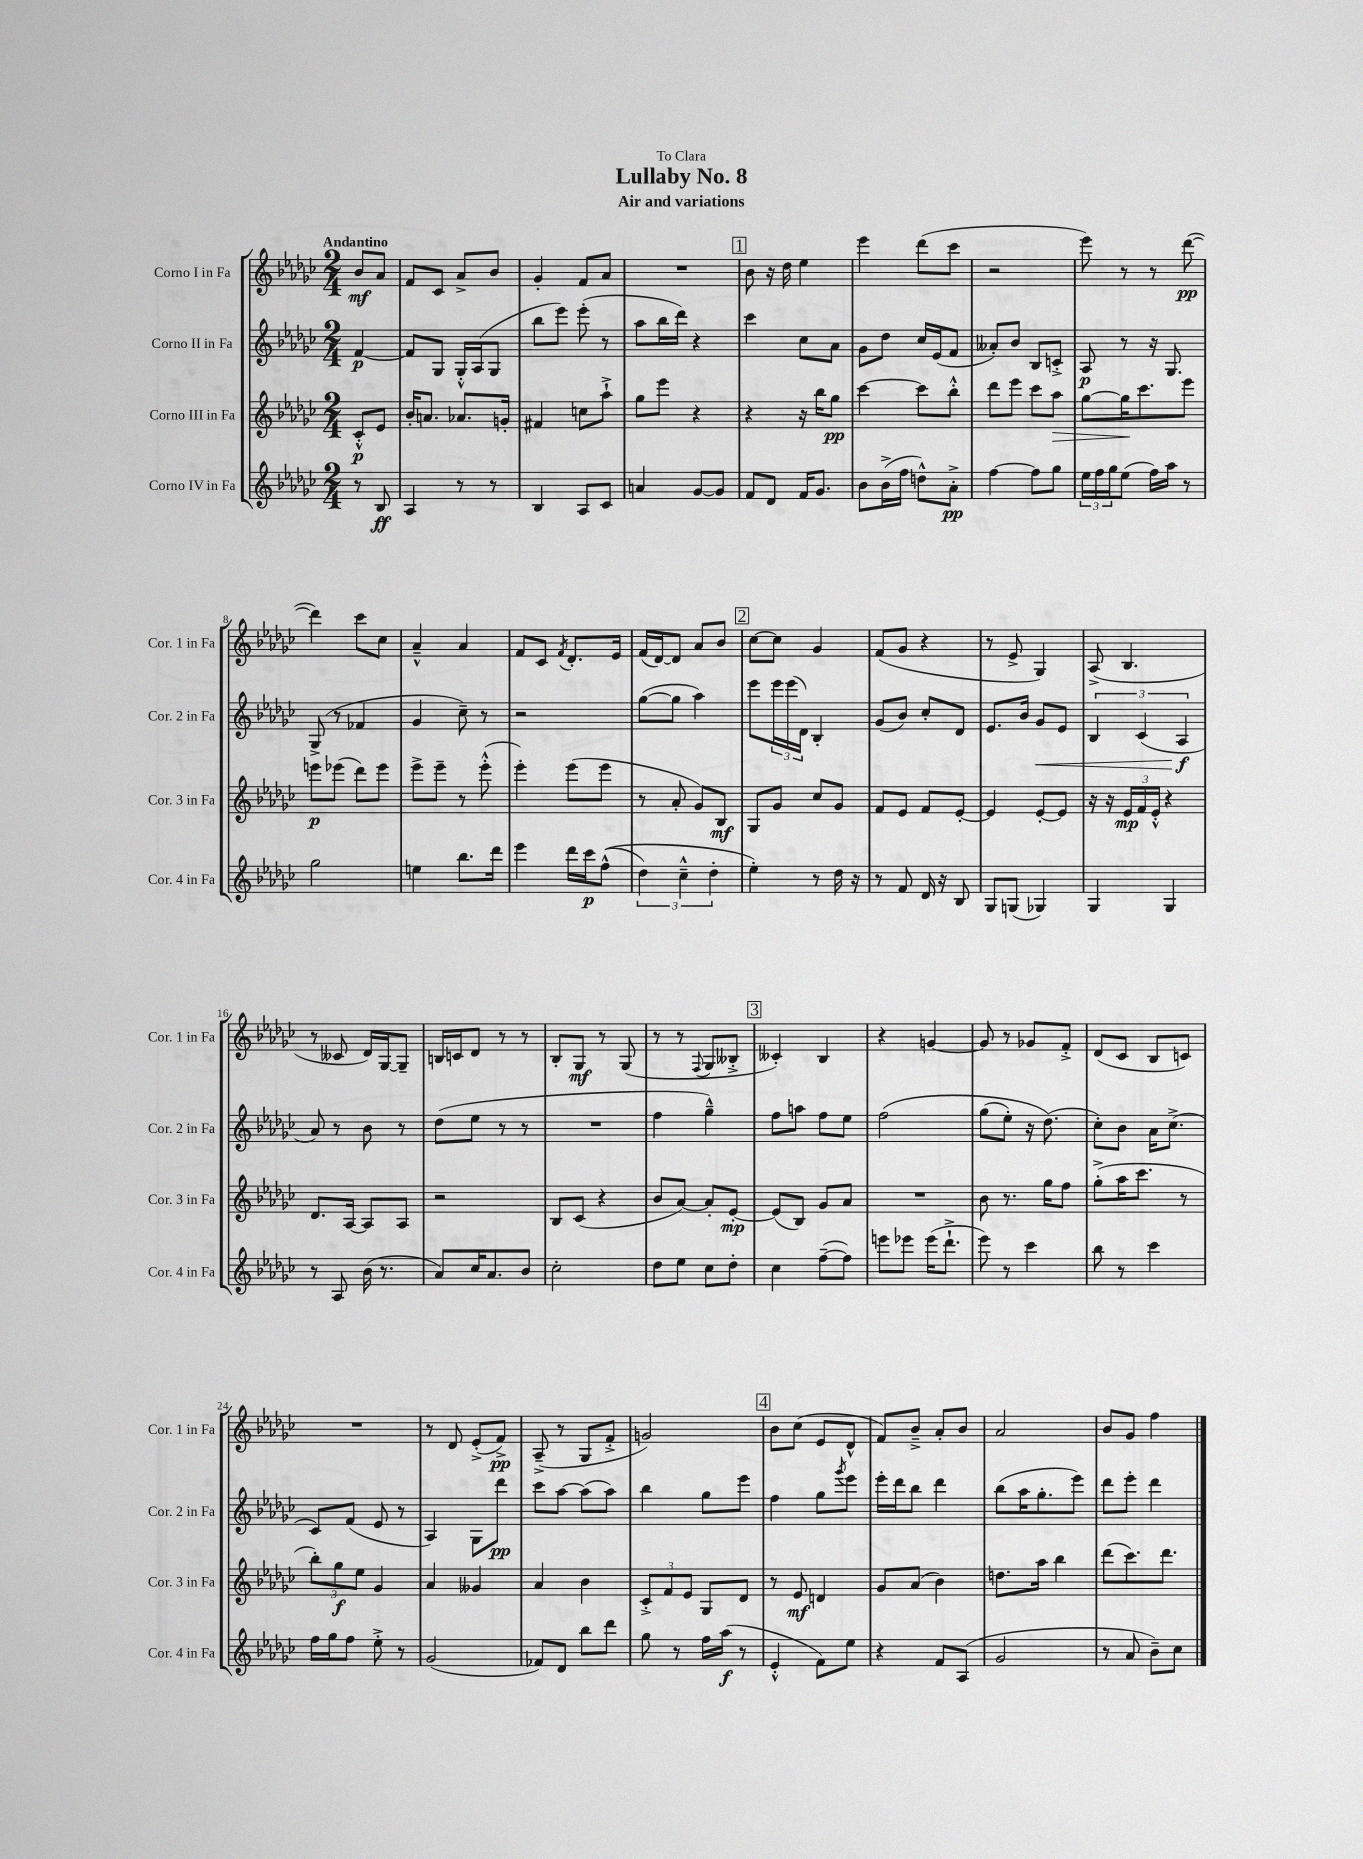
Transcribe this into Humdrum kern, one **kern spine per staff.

**kern	**kern	**kern	**kern
*staff4	*staff3	*staff2	*staff1
*clefG2	*clefG2	*clefG2	*clefG2
*k[b-e-a-d-g-c-]	*k[b-e-a-d-g-c-]	*k[b-e-a-d-g-c-]	*k[b-e-a-d-g-c-]
*M2/4	*M2/4	*M2/4	*M2/4
8r	8c-'^^	[4f	8b-
8B-	8e-	.	8a-
=	=	=	=
4A-	16b-'	8f]	8f
.	8.a	.	.
.	.	8G-	8c-
8r	8.a-	16G-'^^	8a-^
.	.	(16A-	.
8r	.	8G-	8b-
.	16g'	.	.
=	=	=	=
4B-	4f#	8bb-	4g-'
.	.	8eee-)	.
8A-	8cc	(8eee-'	8f
8c-	8aa-`^	8r	8a-
=	=	=	=
4a	8gg-	8aa-	2r
.	8eee-	16bb-	.
.	.	16ddd-)	.
[8g-	4r	4r	.
8g-]	.	.	.
=	=	=	=
8f	4r	4ccc-	8b-
8d-	.	.	16r
.	.	.	16dd-
16f	16r	8cc-	4ee-
8.g-	16bb-	.	.
.	8gg-	8a-	.
=	=	=	=
8b-	[4ccc-	8g-	4eee-
(16b-^	.	8dd-	.
16ff	.	.	.
8dd^^)	8ccc-]	16cc-	(8ddd-
.	.	(16e-	.
8a-'^	8bb-'^^	8f	8ccc-
=	=	=	=
[4ff	8ddd-	8a--')	2r
.	8eee-	8b-	.
8ff]	8ccc-	8B-	.
8gg-	8aa-	8c'^	.
=	=	=	=
24ee-	[8gg-	8A-	8eee-)
24ff	.	.	.
24gg-	.	.	.
(8ee-	16gg-]	8r	8r
.	8.ccc-	.	.
16ff)	.	16r	8r
16aa-	.	8.G-	.
8r	8eee-	.	([8ddd-
=	=	=	=
2gg-	8eee	(8G-^	4ddd-])
.	(8eee-	8r	.
.	8ddd-)	4f-	8ccc-
.	8eee-	.	8cc-
=	=	=	=
4ee	8eee-^	4g-	4a-~^^
.	8eee-~	.	.
8.bb-	8r	8cc-~)	4a-
.	(8eee-'^^	8r	.
16ddd-	.	.	.
=	=	=	=
4eee-	4eee-')	2r	8f
.	.	.	8c-
.	.	.	8qf
16ddd-	(8eee-	.	8.d-'
16ccc-	.	.	.
&((8ff^^	8eee-	.	.
.	.	.	16e-
=	=	=	=
6dd-)	8r	([8gg-	(16f
.	.	.	[16d-)
.	8a-'	8gg-]	8d-]
6cc-~^^	.	.	.
.	8g-)	4aa-)	8a-
6dd-'	.	.	.
.	8B-	.	8b-
=	=	=	=
4ee-'&)	8G-	8eee-	[8cc-
.	8g-	24eee-	8cc-]
.	.	(24eee-	.
.	.	24d-)	.
8r	8cc-	4B-'	4g-
16dd-	8g-	.	.
16r	.	.	.
=	=	=	=
8r	8f	(8g-	(8f
8f	8e-	8b-)	8g-
16d-	8f	8cc-'	4r
16r	.	.	.
8B-	[8e-'	8d-	.
=	=	=	=
8G-	4e-]	8.e-	8r
(8G	.	.	8e-^
.	.	16b-	.
4G-)	[8e-'	8g-	4G-)
.	8e-]	8e-	.
=	=	=	=
4G-	16r	6B-	(8A-^
.	16r	.	.
.	24e-	.	4.B-
.	24f	(6c-	.
.	24e-'^^	.	.
4G-	4r	.	.
.	.	6A-	.
=	=	=	=
8r	8.d-	8a-)	8r
8A-	.	8r	8c--
.	[16A-	.	.
(16b-	8A-]	8b-	16d-)
8.r	.	.	[16G-
.	8A-	8r	8G-~]
=	=	=	=
8a-)	2r	(8dd-	16B
.	.	.	16c
16cc-	.	8ee-	8d-
8.a-	.	.	.
.	.	8r	8r
8b-	.	8r	8r
=	=	=	=
2cc-'	8B-	2r	8B-'
.	(8c-	.	8G-
.	4r	.	8r
.	.	.	(8G-
=	=	=	=
8dd-	8b-	4ff	8r
8ee-	[8a-)	.	8r
.	.	.	8qqF
8cc-	8a-']	4gg-~^^)	8G-
8dd-'	[8e-'	.	8B--'^
=	=	=	=
4cc-	(8e-]	8ff	4c--')
.	8B-)	8aa	.
([8ff~	8g-	8ff	4B-
8ff])	8a-	8ee-	.
=	=	=	=
8eee	2r	&(2ff	4r
8eee-	.	.	.
(16eee-	.	.	[4g
8.ddd-`^	.	.	.
=	=	=	=
8eee-)	8b-	(8gg-	8g]
8r	8.r	8ee-')	8r
4ccc-	.	16r	8g-
.	16gg-	(8.dd-&)	.
.	8ff	.	8f'^
=	=	=	=
8bb-	(8gg-'^	8cc-')	(8d-
8r	16aa-	8b-	8c-
.	8.ccc-	.	.
4ccc-	.	16a-	8B-
.	.	(8.cc-^	.
.	8r	.	8c)
=	=	=	=
16ff	12bb-')	8c-)	2r
16gg-	.	.	.
.	12gg-	.	.
8ff	.	(8f	.
.	12ee-	.	.
8ee-'^	4g-	8e-	.
8r	.	8r	.
=	=	=	=
(2g-	4a-	4A-)	8r
.	.	.	8d-
.	4g--	8G-	(8e-'^
.	.	8ddd-	8f^)
=	=	=	=
8f-)	4a-	8ccc-	(8A-~^
8d-	.	[8aa-	8r
8bb-	4b-	(8aa-]	8G-
8ddd-	.	8aa-)	8f'^
=	=	=	=
8gg-	12c-'^	4bb-	2g)
.	12f	.	.
8r	.	.	.
.	12e-	.	.
16ff	8G-	8gg-	.
(16aa-	.	.	.
8r	8d-	8eee-	.
=	=	=	=
4e-'^^	8r	4ff	8b-
.	8e-	.	(8cc-
8f)	4d	8gg-	8e-
.	.	8qggg-	.
8ee-	.	8eee-	8d-^^
=	=	=	=
4r	8g-	16eee-'	8f)
.	.	16ddd-	.
.	(8a-	8bb-	8b-~^
8f	4b-)	4ddd-	8a-'
(8A-	.	.	8b-
=	=	=	=
2g-	8.dd	(8bb-	2a-
.	.	16aa-	.
.	16aa-	8.gg-'	.
.	4bb-	.	.
.	.	8eee-)	.
=	=	=	=
8r	(8ddd-	8ddd-	8b-
8a-	8.ccc-)	8eee-'	8g-
8b-~)	.	4ddd-	4ff
.	8.ddd-	.	.
8cc-	.	.	.
==	==	==	==
*-	*-	*-	*-
